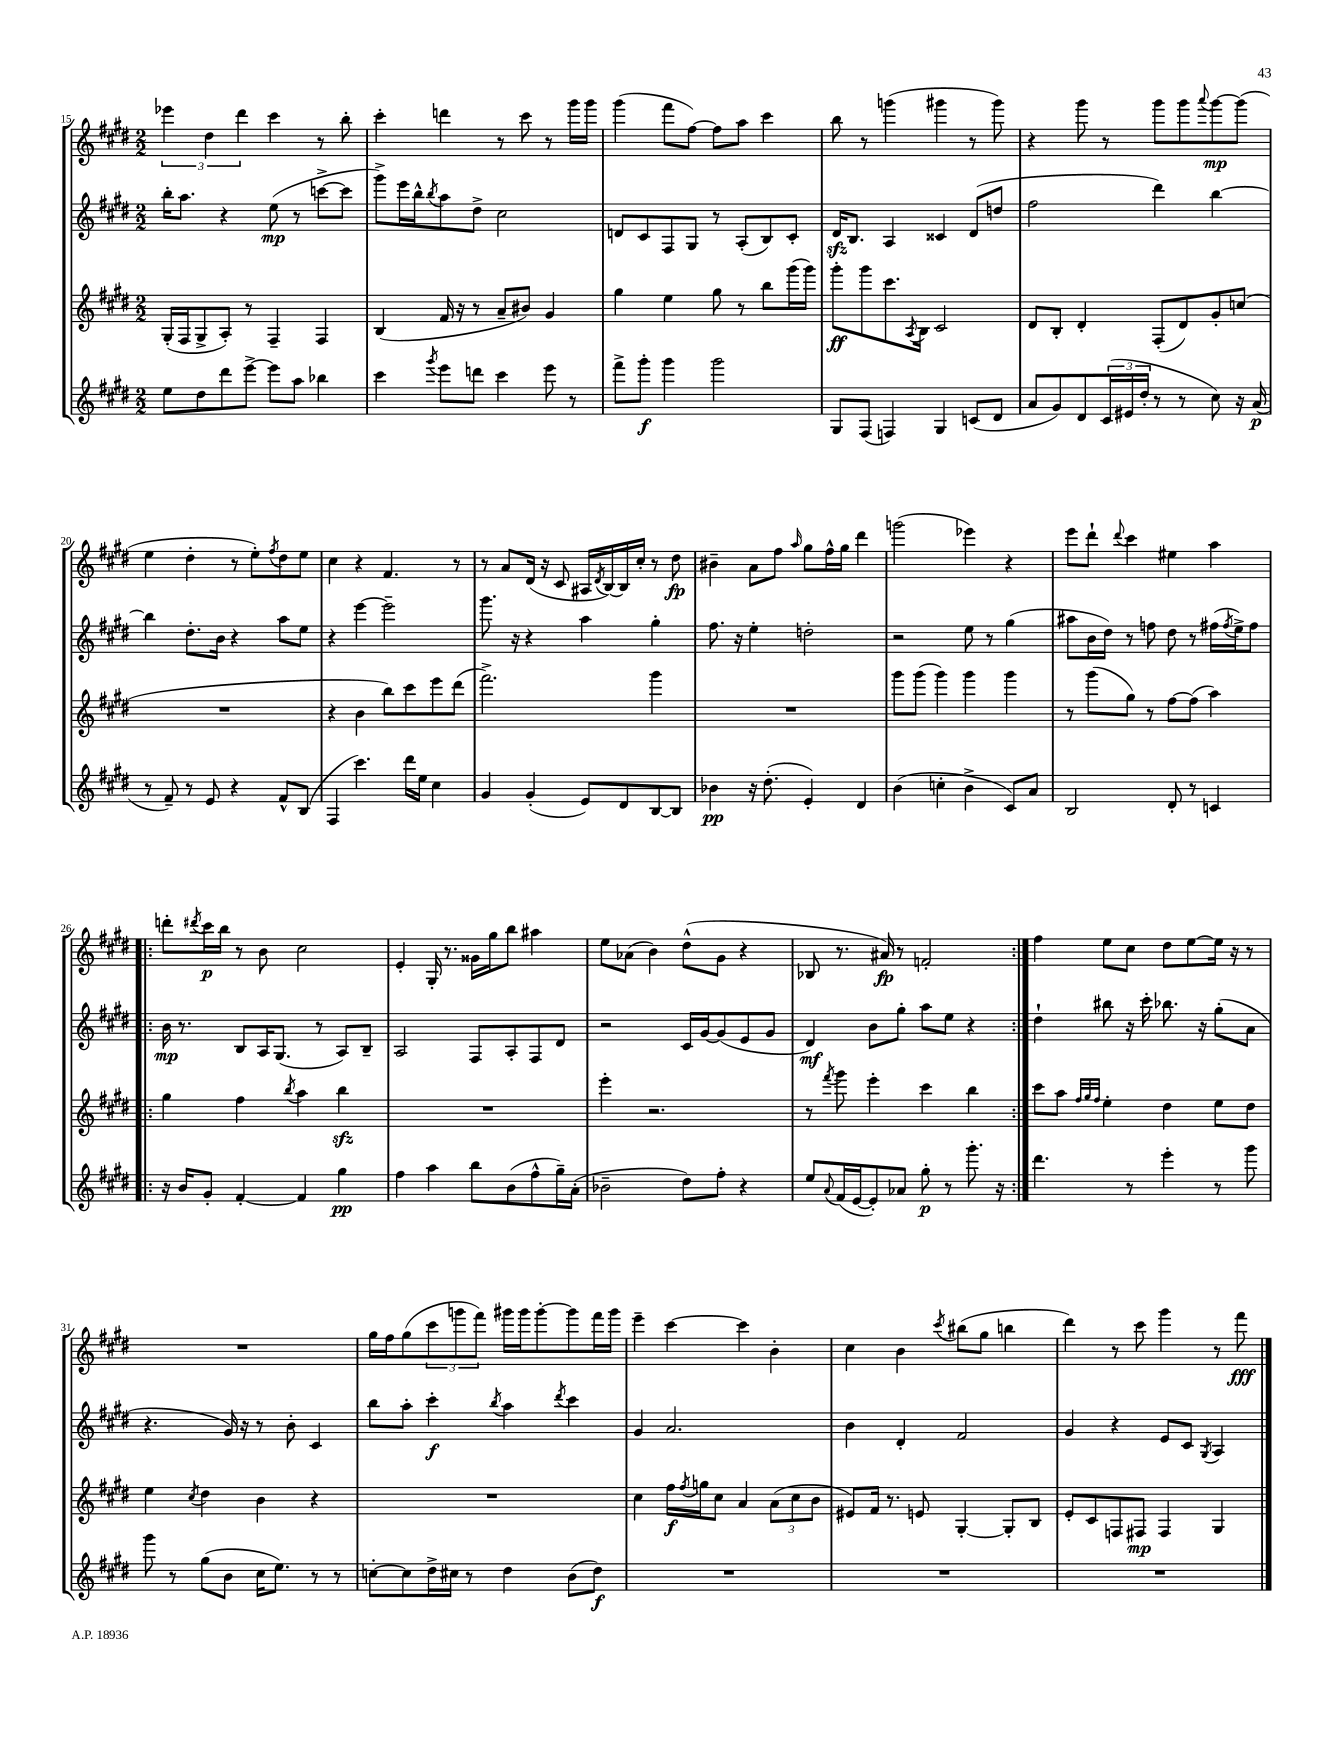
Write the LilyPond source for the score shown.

<<
\new StaffGroup <<
\new Staff = "s0" {
    \clef treble \key e \major \numericTimeSignature \time 2/2
    \tuplet 3/2 { ees'''4 dis''4 dis'''4 } cis'''4 r8 b''8-. |
    cis'''4-. d'''4 r8 cis'''8 r8 gis'''16 gis'''16 |
    gis'''4( fis'''8 fis''8~) fis''8 a''8 cis'''4 |
    b''8 r8 g'''4( gis'''4 r8 gis'''8) |
    r4 gis'''8 r8 gis'''8 gis'''8 \appoggiatura { a'''8 } gis'''8~\mp gis'''8( |
    e''4 dis''4-. r8 e''8-.) \acciaccatura { fis''8 } dis''8 e''8 |
    cis''4 r4 fis'4. r8 |
    r8 a'8 dis'16( r16 cis'8 ais16 \acciaccatura { dis'8 } b16~) b16 cis''16-. r8 dis''8\fp |
    bis'4-- a'8 fis''8 \grace { a''16 } gis''8 fis''16-^ gis''16 dis'''4 |
    g'''2( ees'''4) r4 |
    e'''8 dis'''8-! \appoggiatura { dis'''8 } cis'''4 eis''4 a''4 |
    \repeat volta 2 { d'''8-. \acciaccatura { dis'''8 } cis'''16\p b''16 r8 b'8 cis''2 |
    e'4-. gis16-. r8. gisis'16 gis''16 b''8 ais''4 |
    e''8 aes'8( b'4) dis''8-^( gis'8 r4 |
    bes8 r8. ais'16\fp) r8 f'2-. | }
    fis''4 e''8 cis''8 dis''8 e''8~ e''16 r16 r8 |
    R1 |
    gis''16 fis''16 gis''8( \tuplet 3/2 { cis'''8 g'''8 fis'''8) } gis'''16 gis'''16 gis'''8~-. gis'''8 fis'''16 gis'''16 |
    e'''4-- cis'''4~ cis'''4 b'4-. |
    cis''4 b'4 \acciaccatura { cis'''8 } bis''8( gis''8 b''4 |
    dis'''4) r8 cis'''8 gis'''4 r8 fis'''8\fff \bar "|." |
}
\new Staff = "s1" {
    \clef treble \key e \major \numericTimeSignature \time 2/2
    b''16-. a''8. r4 e''8\mp( r8 c'''8~-> c'''8 |
    gis'''8->) e'''16 b''16-^ \acciaccatura { b''8 } a''8 dis''8-> cis''2 |
    d'8 cis'8 fis8 gis8 r8 a8-.( b8) cis'8-. |
    dis'16\sfz b8. a4 cisis'4 dis'8( d''8 |
    fis''2 dis'''4) b''4~ |
    b''4 dis''8.-. b'16 r4 a''8 e''8 |
    r4 e'''4~ e'''2-- |
    gis'''8. r16 r4 a''4 gis''4-. |
    fis''8. r16 e''4-. d''2-. |
    r2 e''8 r8 gis''4( |
    ais''8 b'16 dis''16) r8 f''8 dis''8 r8 fis''16( \acciaccatura { fis''8 } e''16->) fis''8 |
    \repeat volta 2 { b'16\mp r8. b8 a16 gis8.( r8 a8) b8-- |
    a2 fis8 a8-. fis8 dis'8 |
    r2 cis'16 gis'16~ gis'8( e'8 gis'8 |
    dis'4\mf) b'8 gis''8-. a''8 e''8 r4 | }
    dis''4-! bis''8 r16 cis'''16-. bes''8. r16 gis''8-.( a'8 |
    r4. gis'16) r16 r8 b'8-. cis'4 |
    b''8 a''8-. cis'''4-.\f \acciaccatura { b''8 } a''4 \acciaccatura { dis'''8 } cis'''4 |
    gis'4 a'2. |
    b'4 dis'4-. fis'2 |
    gis'4 r4 e'8 cis'8 \acciaccatura { gis8 } a4 \bar "|." |
}
\new Staff = "s2" {
    \clef treble \key e \major \numericTimeSignature \time 2/2
    gis16-.( fis16 gis8-> a8-.) r8 fis4-- fis4 |
    b4( fis'16 r16 r8 a'8-- bis'8) gis'4 |
    gis''4 e''4 gis''8 r8 b''8 gis'''16( gis'''16) |
    gis'''8-.\ff gis'''8 cis'''8. \acciaccatura { a8 } b16 cis'2 |
    dis'8 b8-. dis'4-. fis8-.( dis'8) gis'8-. c''8( |
    R1 |
    r4 b'4 b''8) cis'''8 e'''8 dis'''8( |
    fis'''2.->) gis'''4 |
    R1 |
    gis'''8 gis'''8( gis'''4) gis'''4 gis'''4 |
    r8 gis'''8( gis''8) r8 fis''8~ fis''8( a''4) |
    \repeat volta 2 { gis''4 fis''4 \acciaccatura { b''8 } a''4 b''4\sfz |
    R1 |
    e'''4-. r2. |
    r8 \acciaccatura { fis'''8 } gis'''8 e'''4-. cis'''4 b''4 | }
    cis'''8 a''8 \grace { fis''32 gis''32 fis''32 } e''4-. dis''4 e''8 dis''8 |
    e''4 \acciaccatura { cis''8 } dis''4 b'4 r4 |
    R1 |
    cis''4 fis''16\f \acciaccatura { fis''8 } g''16 cis''8 a'4 \tuplet 3/2 { a'8( cis''8 b'8 } |
    eis'8) fis'16 r8. e'8 gis4~-. gis8-. b8 |
    e'8-. cis'8 f8 fis8\mp fis4 gis4 \bar "|." |
}
\new Staff = "s3" {
    \clef treble \key e \major \numericTimeSignature \time 2/2
    e''8 dis''8 dis'''8 e'''8~-> e'''8 a''8 bes''4 |
    cis'''4 \acciaccatura { gis'''8 } e'''8 d'''8 cis'''4 e'''8 r8 |
    fis'''8-> gis'''8-.\f gis'''4 gis'''2 |
    gis8 fis8( f4) gis4 c'8( dis'8 |
    a'8 gis'8) dis'8 \tuplet 3/2 { cis'16( eis'16 dis''16-. } r8 r8 cis''8) r16 a'16\p( |
    r8 fis'8--) r8 e'8 r4 fis'8-^ b8( |
    fis4 cis'''4.) dis'''16 e''16 cis''4 |
    gis'4 gis'4-.( e'8) dis'8 b8~ b8 |
    bes'4\pp r16 dis''8.-.( e'4-.) dis'4 |
    b'4( c''4-. b'4-> cis'8) a'8 |
    b2 dis'8-. r8 c'4 |
    \repeat volta 2 { r16 b'16 gis'8-. fis'4~-. fis'4 gis''4\pp |
    fis''4 a''4 b''8 b'8( fis''8-^ gis''16--) a'16-.( |
    bes'2-- dis''8) fis''8-. r4 |
    e''8 \appoggiatura { a'8 } fis'16( e'16~ e'8-.) aes'8 gis''8-.\p r8 gis'''8.-. r16 | }
    dis'''4. r8 e'''4-. r8 gis'''8 |
    gis'''8 r8 gis''8( b'8 cis''16 e''8.) r8 r8 |
    c''8~-. c''8 dis''16-> cis''16 r8 dis''4 b'8( dis''8\f) |
    R1 |
    R1 |
    R1 \bar "|." |
}
>>
>>
\layout { \context { \Score currentBarNumber = #15 } }
